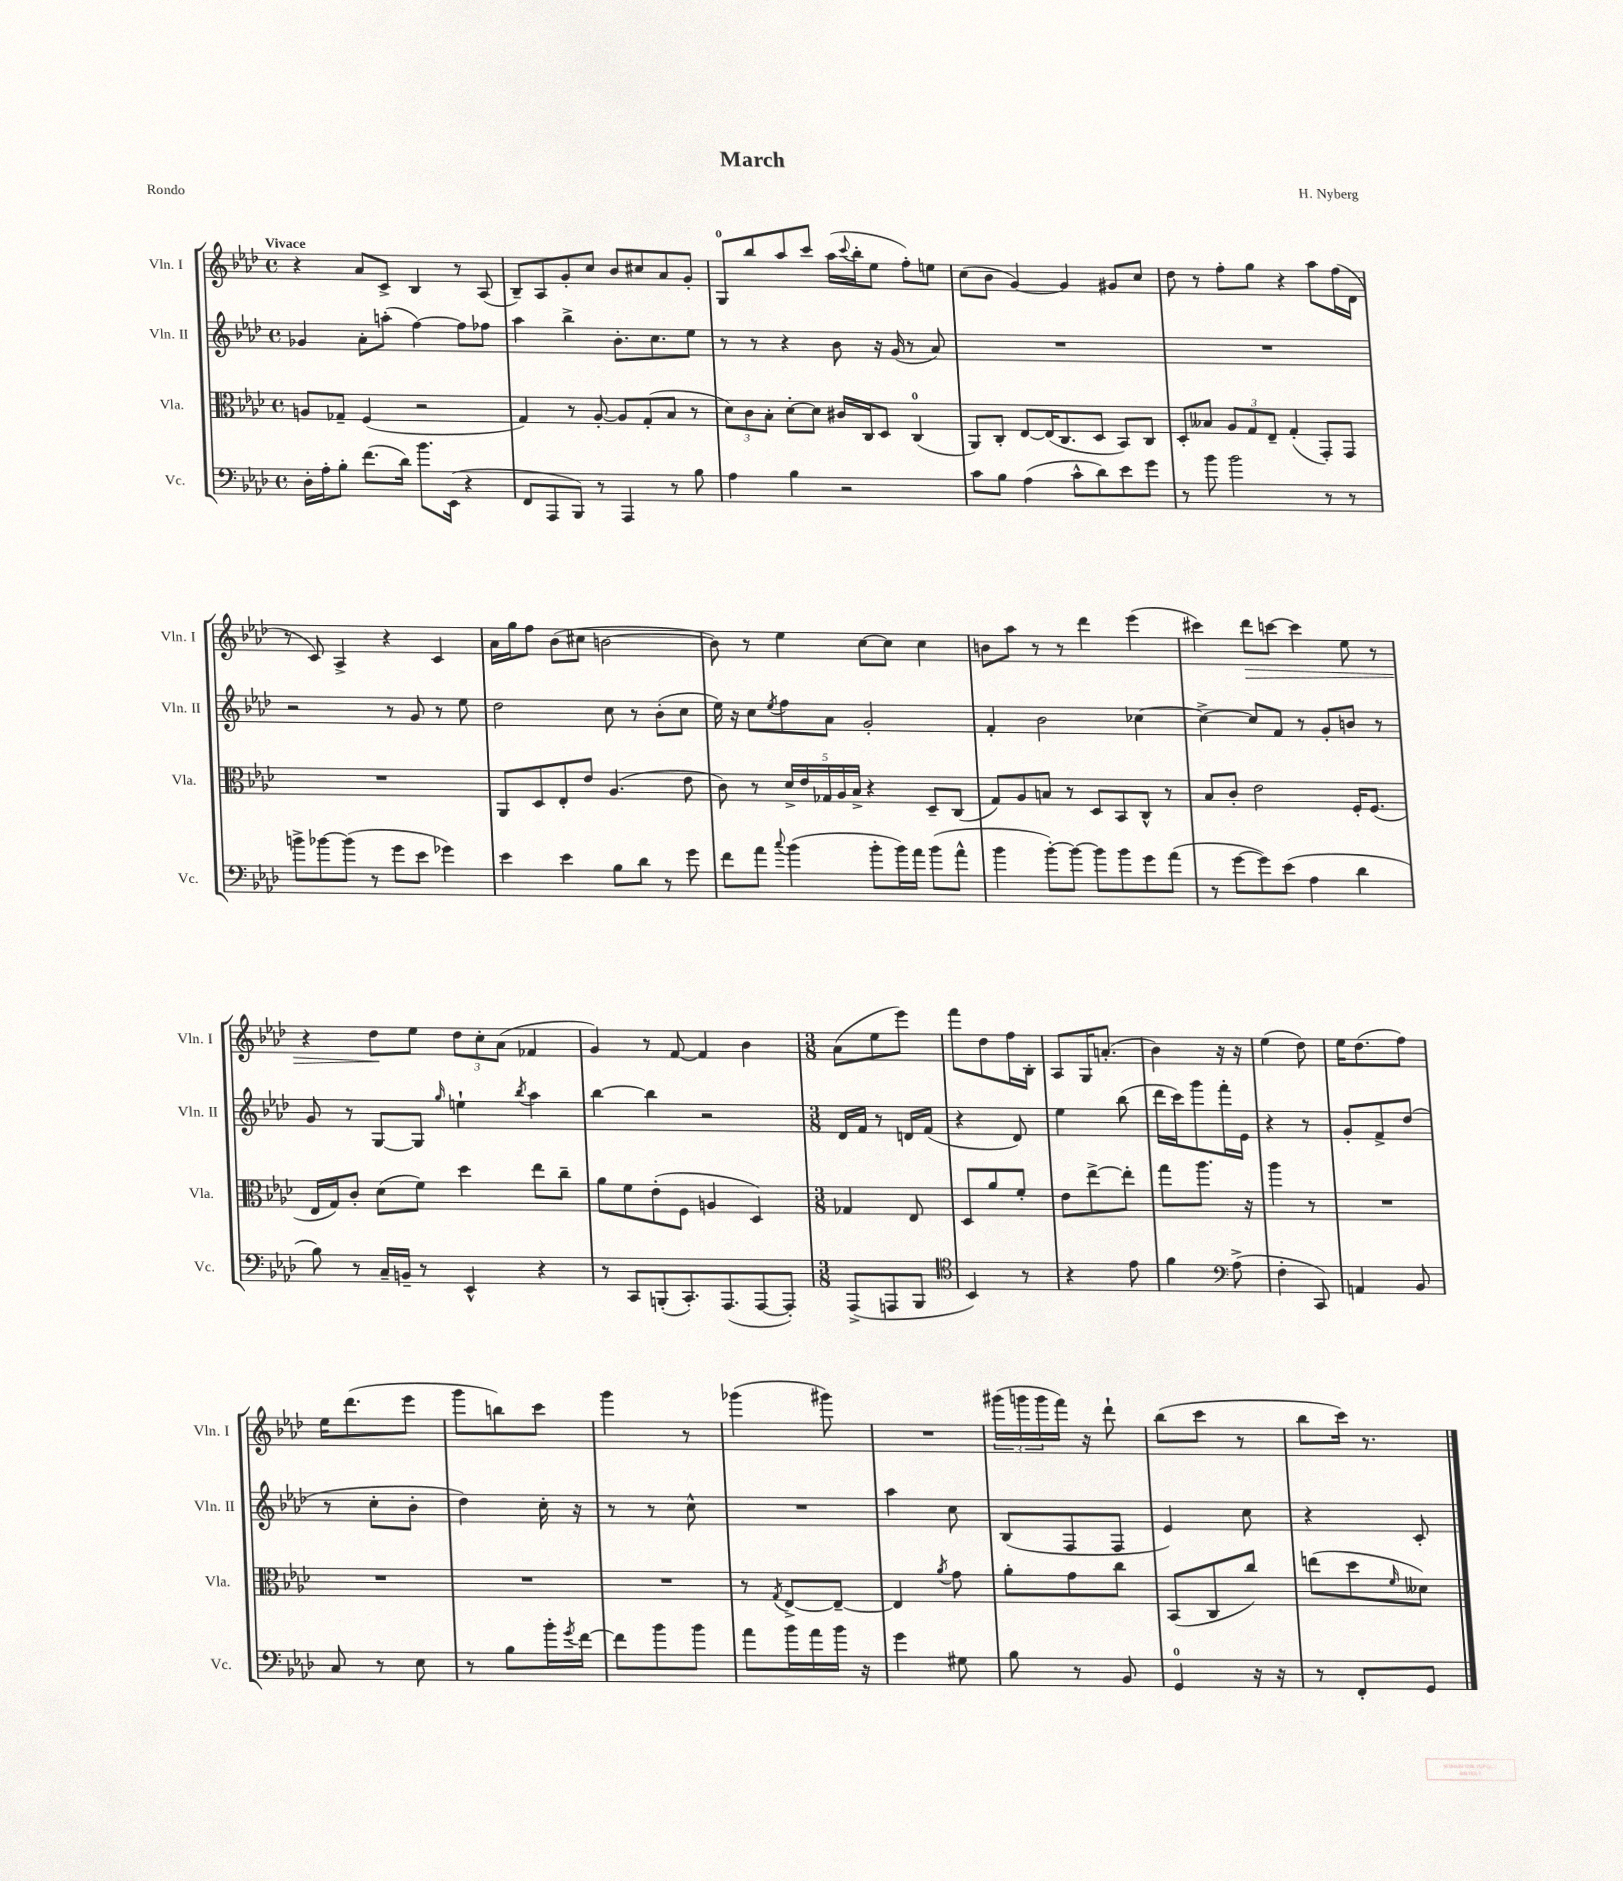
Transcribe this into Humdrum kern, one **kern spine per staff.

**kern	**kern	**kern	**kern	**dynam
*part4	*part3	*part2	*part1	*part1
*staff4	*staff3	*staff2	*staff1	*staff1
*I"Vc.	*I"Vla.	*I"Vln. II	*I"Vln. I	*
*I'Vc.	*I'Vla.	*I'Vln. II	*I'Vln. I	*
*clefF4	*clefC3	*clefG2	*clefG2	*
*k[b-e-a-d-]	*k[b-e-a-d-]	*k[b-e-a-d-]	*k[b-e-a-d-]	*
*M4/4	*M4/4	*M4/4	*M4/4	*
*met(c)	*met(c)	*met(c)	*met(c)	*
=1	=1	=1	=1	=1
!	!	!	!LO:TX:a:B:t=Vivace	!
16D-'\LL	8An/L	4g-X/	4r	.
16A-'\J	.	.	.	.
8B-'\J	8G-X~/J	.	.	.
(8.f\L	(4F/	8a-'\L	8a-/L	.
.	.	(8aan'\J	8c^/J	.
16d-\Jk)	.	.	.	.
8.b-\L	2r	[4ff\)	4B-/	.
(16EE-\Jk	.	.	.	.
4r	.	8ff\L]	8r	.
.	.	8ff-X\J	(8A-/	.
=2	=2	=2	=2	=2
8FF/L	4G/)	4aa-\	8B-~/L)	.
8AAA-/	.	.	8A-/	.
8BBB-/J)	8r	4bb-^\	8g'/	.
8r	[8A-'/	.	8cc/J	.
4AAA-/	8A-/L]	8.b-'\L	8b-/L	.
.	(8G'/	.	8cc#X/	.
.	.	8.cc\	.	.
8r	8B-/J	.	8a-/	.
8B-\	8r	8ee-\J	8g'/J	.
=3	=3	=3	=3	=3
4A-\	12d-\L)	8r	8G/L	.
.	12c\	.	.	.
.	.	8r	8bb-/	.
.	12B-'\J	.	.	.
4B-\	[8d-'\L	4r	8aa-/	.
.	8d-\J]	.	8ccc/J	.
2r	16c#X/LL	8b-\	(16aa-\LL	.
.	.	.	8qqccc/	.
.	16C/J	.	16bb-'\J	.
.	8D-/J	16r	8ee-\J	.
.	.	(16g/	.	.
.	(4C/	8r	8ff'\L)	.
.	.	8a-/)	8een\J	.
=4	=4	=4	=4	=4
8c\L	8AA-/L)	1r	(8cc\L	.
8B-\J	8C'/J	.	8b-\J	.
(4A-\	[8E-/L	.	[4g/)	.
.	(16E-/K]	.	.	.
.	8.C/	.	.	.
8c^^\L	.	.	4g/]	.
8d-\)	8D-/J	.	.	.
8e-\	8BB-/L)	.	8g#X/L	.
8g\J	8C/J	.	8cc/J	.
=5	=5	=5	=5	=5
8r	8D-'/L	1r	8dd-\	.
8b-\	8B--X/J	.	8r	.
2b-\	12A-/L	.	8ff'\L	.
.	12G/	.	.	.
.	.	.	8gg\J	.
.	12E-~/J	.	.	.
.	(4G'/	.	4r	.
8r	8GG'/L)	.	8aa-\L	.
8r	8GG/J	.	(16ff\L	.
.	.	.	16d-\JJ	.
!!LO:LB:g=z
=6	=6	=6	=6	=6
8bn^\L	1r	2r	8r	.
[8b-X\	.	.	8c/)	.
(8b-\J]	.	.	4A-^/	.
8r	.	.	.	.
8g\L	.	8r	4r	.
8e-\J	.	8g/	.	.
4g-X\)	.	8r	4c/	.
.	.	8ee-\	.	.
=7	=7	=7	=7	=7
4e-\	8AA-/L	2dd-\	16a-\LL	.
.	.	.	16gg\J	.
.	8D-/	.	8ff\J	.
4e-\	8E-'/	.	(8b-\L	.
.	8e-/J	.	8cc#X\J	.
8B-\L	(4.A-/	8cc\	[2bn\	.
8d-\J	.	8r	.	.
8r	.	(8b-'\L	.	.
8g\	8e-\	8cc\J	.	.
=8	=8	=8	=8	=8
8f\L	8c\)	16ee-\)	8b\])	.
.	.	16r	.	.
8a-\J	8r	8cc\L	8r	.
8qqcc/	.	8qee-/	.	.
(4b-\	20d-^/LL	8ff\	4ee-\	.
.	20e-/	.	.	.
.	20G-X/	.	.	.
.	.	8a-\J	.	.
.	20A-/	.	.	.
.	20B-^/JJ	.	.	.
8b-'\L	4r	2g'/	[8cc\L	.
16b-\L)	.	.	8cc\J]	.
16a-\JJ	.	.	.	.
(8b-\L	8D-~/L	.	4cc\	.
8a-^^\J	(8C/J	.	.	.
=9	=9	=9	=9	=9
4b-\	8G/L)	4f'/	8bn\L	.
.	8A-/	.	8aa-\J	.
[8b-'\L)	8Bn/J	2b-\	8r	.
8b-\J_	8r	.	8r	.
8b-\L]	8D-/L	.	4ddd-\	.
8b-\	8BB-/	.	.	.
8g\	8C^^/J	[4cc-X\	(4eee-\	.
(8a-\J	8r	.	.	.
=10	=10	=10	=10	=10
8r	8B-/L	4cc-^\_	4ccc#X\)	.
[8g\L	8c'/J	.	.	.
!	!	!	!	!LO:HP:b
8g\])	2e-\	8cc-/L]	8ddd-\L	>
(8e-\J	.	8f/J	[8cccn\J	.
4A-\	.	8r	4ccc\]	.
.	.	8g'/L	.	.
4d-\	16F'/KL	8bn/J	8ee-\	.
.	(8.F/J	.	.	.
.	.	8r	8r	.
!!LO:LB:g=z
=11	=11	=11	=11	=11
8B-\)	16E-/LL	8g/	4r	.
.	16G/J)	.	.	.
8r	8c'/J	8r	.	.
16C~/LL	(8d-\L	[8G/L	8dd-\L	.
16BBn~/JJ	.	.	.	.
8r	8f\J)	8G/J]	8ee-\J	]
.	.	16qqgg/	.	.
4EE-^^/	4dd-\	4een`\	12dd-\L	.
.	.	.	12cc'\	.
.	.	.	(12a-\J	.
.	.	8qbb-/	.	.
4r	8ee-\L	4aa-\	4f-X/	.
.	8cc~\J	.	.	.
=12	=12	=12	=12	=12
8r	8a-\L	[4bb-\	4g/)	.
8CC/L	8f\	.	.	.
(8BBBn'/	(8e-'\	4bb-\]	8r	.
8.CC'/)	8F\J	.	[8f/	.
.	4An/	2r	4f/]	.
(8.AAA-/	.	.	.	.
[8AAA-/	4D-/)	.	4b-\	.
8AAA-'/J])	.	.	.	.
=13	=13	=13	=13	=13
*M3/8	*M3/8	*M3/8	*M3/8	*
(8AAA-^/L	4G-X/	16d-/LL	(8a-\L	.
.	.	16f/JJ	.	.
8AAAn/	.	8r	8ee-\	.
8BBB-/J	8E-/	16dn/LL	8eee-\J)	.
.	.	(16f/JJ	.	.
=14	=14	=14	=14	=14
*clefC4	*	*	*	*
4BB-/)	8D-/L	4r	8fff\L	.
.	8a-/	.	8dd-\	.
8r	8f'/J	8d-/)	16ff\L	.
.	.	.	16B-'\JJ	.
=15	=15	=15	=15	=15
4r	8e-\L	4ee-\	8A-/L	.
.	[8ee-^\	.	16G/K	.
.	.	.	(8.an'/J	.
8e-\	8ee-'\J]	(8bb-\	.	.
=16	=16	=16	=16	=16
4f\	8gg\L	16ddd-\LL	4b-\)	.
.	.	16ccc\J)	.	.
.	8.aa-\J	8ggg\	.	.
*clefF4	*	*	*	*
(8A-^\	.	16fff'\L	16r	.
.	16r	16e-\JJ	16r	.
=17	=17	=17	=17	=17
4F'\	4aa-\	4r	(4ee-\	.
8CC/)	8r	8r	8dd-\)	.
=18	=18	=18	=18	=18
4AAn/	4.r	8g'/L	16ee-\KL	.
.	.	.	(8.dd-\	.
.	.	8f^/	.	.
8BB-/	.	(8dd-/J	8ff\J)	.
!!LO:LB:g=z
=19	=19	=19	=19	=19
8C/	4.r	8r	16ee-\KL	.
.	.	.	(8.ddd-\	.
8r	.	8cc'\L	.	.
8E-\	.	8b-'\J	8eee-\J	.
=20	=20	=20	=20	=20
8r	4.r	4dd-\)	8ggg\L	.
8B-\L	.	.	8bbn\)	.
16b-'\L	.	16cc'\	8ccc\J	.
8qg/	.	.	.	.
[16f\JJ	.	16r	.	.
=21	=21	=21	=21	=21
8f\L]	4.r	8r	4ggg\	.
8b-\	.	8r	.	.
8b-\J	.	8cc^^\	8r	.
=22	=22	=22	=22	=22
8a-\L	8r	4.r	(4ggg-X\	.
.	8qG/	.	.	.
16b-\L	[8E-^/L	.	.	.
16a-\	.	.	.	.
16b-\JJ	8E-~/J_	.	8ggg#X\)	.
16r	.	.	.	.
=23	=23	=23	=23	=23
4g\	4E-/]	4aa-\	4.r	.
.	8qa-/	.	.	.
8G#X\	8g\	8cc\	.	.
=24	=24	=24	=24	=24
8B-\	8a-'\L	(8B-/L	(24ggg#X\LL	.
.	.	.	24gggn\	.
.	.	.	24ggg\	.
8r	8g\	8F/	16fff\JJ)	.
.	.	.	16r	.
8BB-/	8cc\J	8F/J	8ddd-`\	.
=25	=25	=25	=25	=25
4GG/	(8BB-/L	4e-/)	(8bb-\L	.
.	8C/	.	8ccc\J	.
16r	8cc/J)	8cc\	8r	.
16r	.	.	.	.
=26	=26	=26	=26	=26
8r	(8een\L	4r	8bb-\L	.
8FF'/L	8dd-\	.	16ccc\Jk)	.
.	.	.	8.r	.
.	16qqf/	.	.	.
8GG/J	8d--X\J)	8c'/	.	.
==	==	==	==	==
*-	*-	*-	*-	*-
